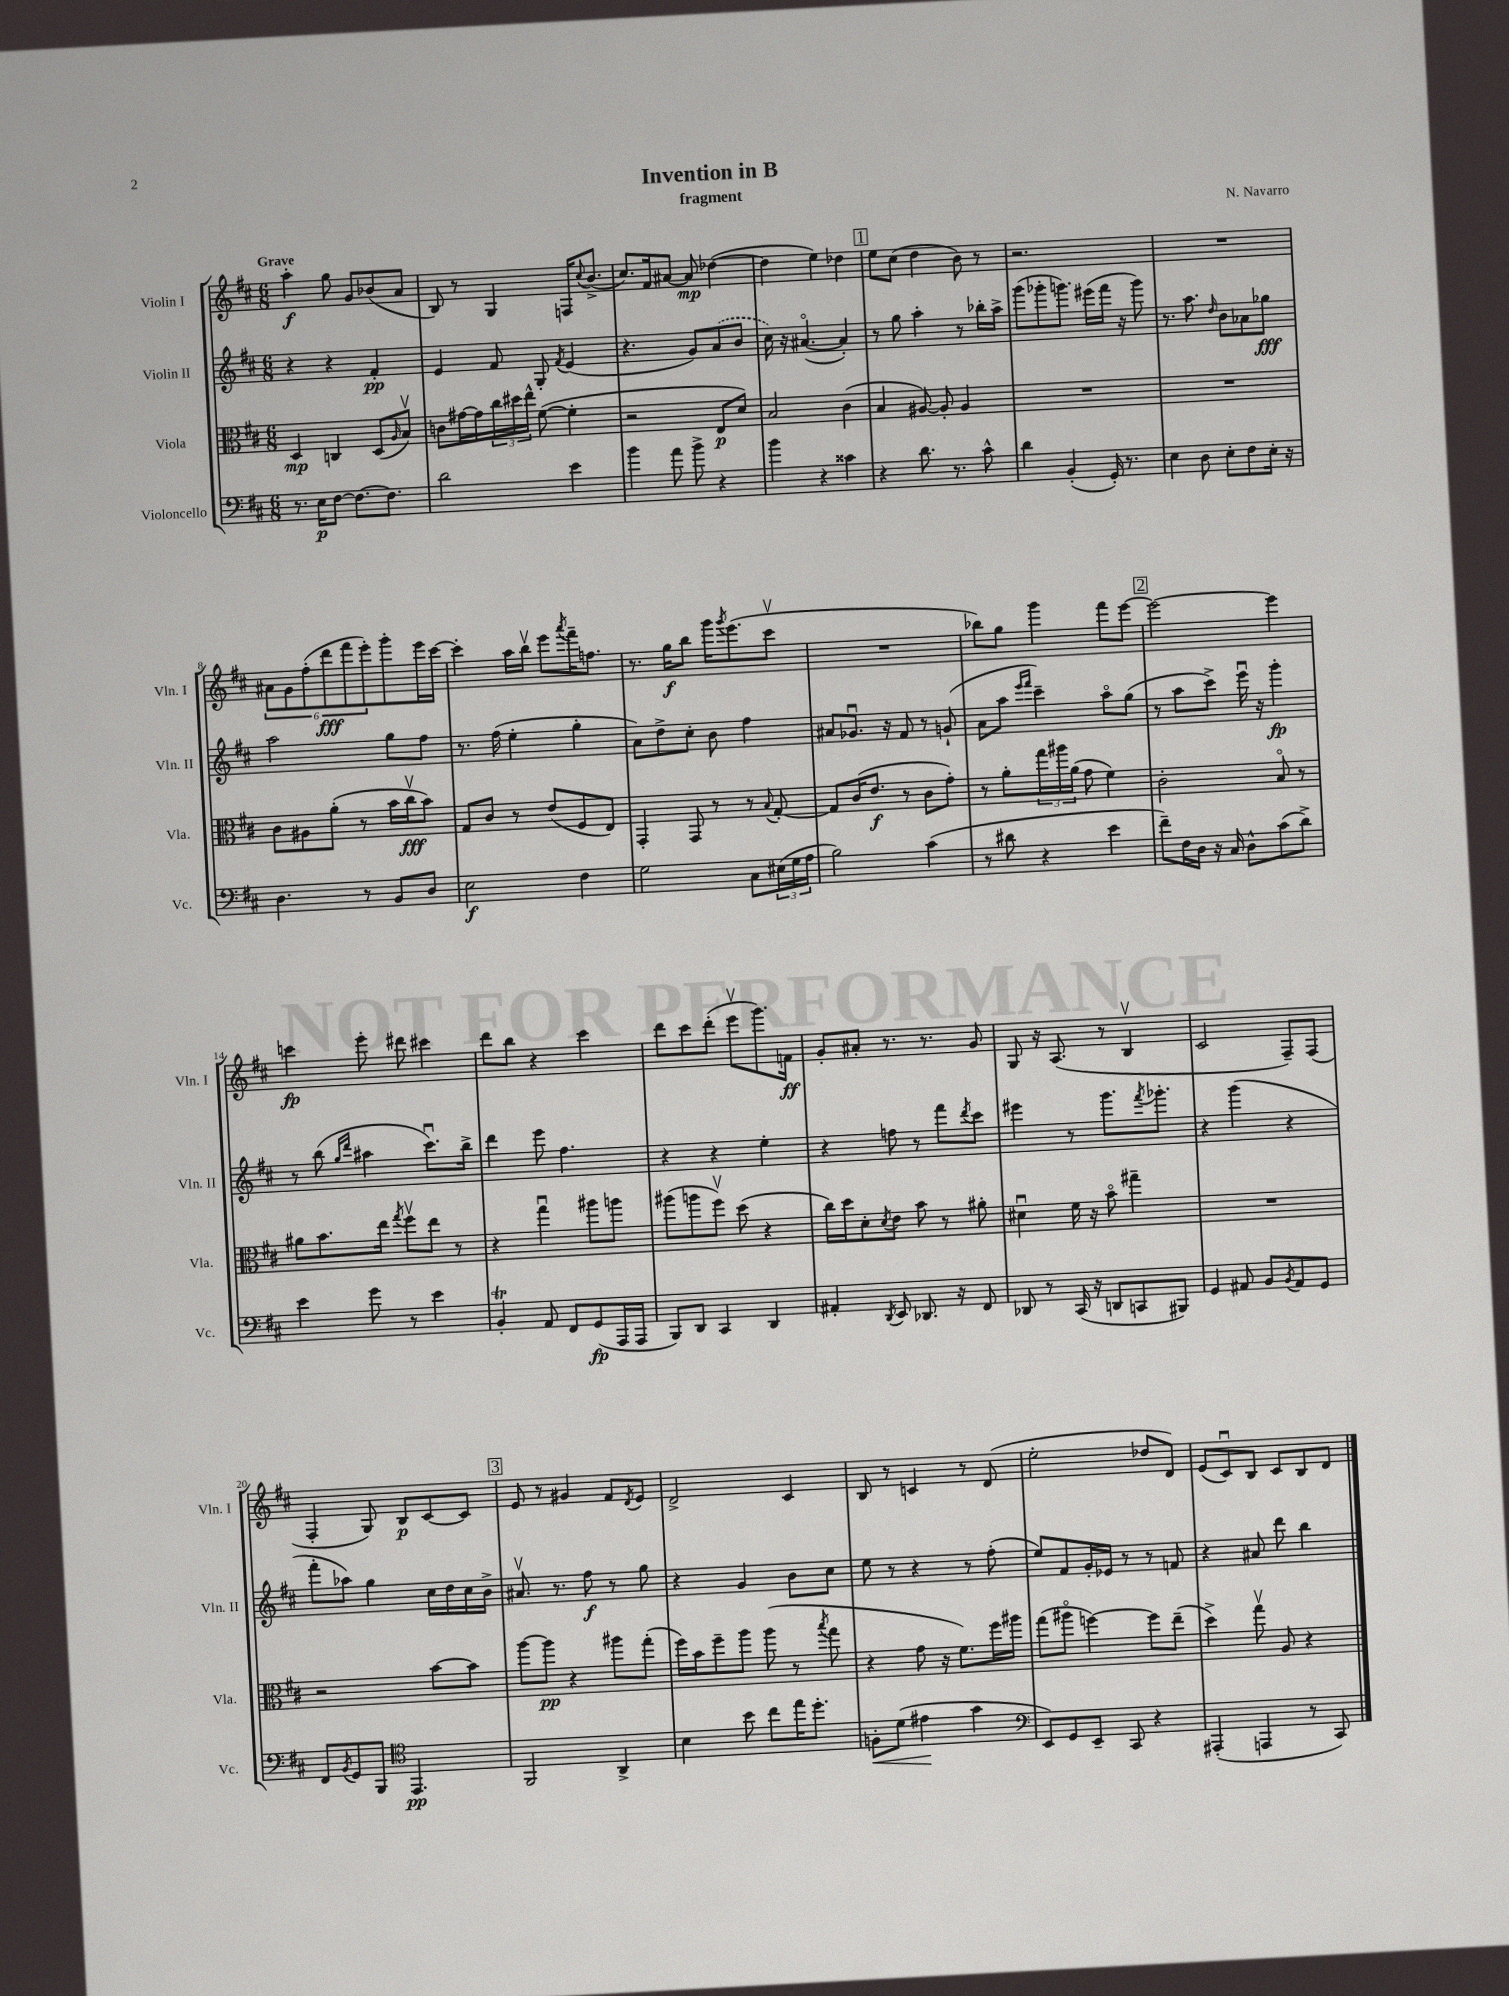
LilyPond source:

\header { title = "Invention in B" composer = "N. Navarro" subtitle = "fragment" }
<<
\new StaffGroup <<
\new Staff = "s0" \with { instrumentName = "Violin I" shortInstrumentName = "Vln. I" } {
    \clef treble \key d \major \numericTimeSignature \time 6/8 \tempo "Grave"
    a''4-.\f g''8 g'8 bes'8( a'8 |
    b8) r8 g4 f16 \appoggiatura { cis''8 } b'8.->( |
    cis''8.) fis'16 ais'8~ ais'8\mp des''4~( |
    des''4 e''4) des''4 |
    \mark \markup { \box "1" } e''8 cis''8( d''4 b'8) r8 |
    r2. |
    R2. |
    \tuplet 6/4 { ais'8 g'8 fis''8-.( d'''8\fff fis'''8 e'''8-.) } g'''8-. e'''16 cis'''16~ |
    cis'''4-. a''16 b''16\upbow e'''8 \acciaccatura { a'''8 } fis'''16-- f''8. |
    r8. g''16\f b''8 g'''16 \acciaccatura { g'''8 } e'''8.( cis'''8\upbow |
    R2. |
    bes''8) g''8 g'''4 fis'''8 e'''8~ |
    \mark \markup { \box "2" } e'''2~ e'''4 |
    c'''4\fp e'''8-. dis'''8 cis'''4 |
    d'''8 b''8 r4 cis'''4 |
    d'''8 cis'''8 d'''8-.( e'''8\upbow g'''8.) f'16\ff |
    g'8-. ais'8-. r8. r8. g'8 |
    g8 r16 a8.( r8 b4\upbow |
    cis'2 fis8--) fis8( |
    fis4-. g8) b8\p cis'8~ cis'8 |
    \mark \markup { \box "3" } e'8 r8 gis'4 fis'8 \acciaccatura { d'8 } e'8 |
    d'2-> cis'4 |
    b8 r8 c'4 r8 d'8( |
    e''2-. des''8 d'8) |
    e'8( cis'8\downbow) b8 cis'8 b8 d'8 \bar "|." |
}
\new Staff = "s1" \with { instrumentName = "Violin II" shortInstrumentName = "Vln. II" } {
    \clef treble \key d \major \numericTimeSignature \time 6/8
    r4 r4 fis'4-.\pp |
    e'4 fis'8 g8-. \acciaccatura { fis'8 } e'4( |
    r4. g'8) \once \slurDashed a'8( b'8 |
    cis''16) r16 ais'4.~\flageolet( ais'4-.) |
    \mark \markup { \box "1" } r8 g''8 a''4-. r8 bes''16-. a''16-> |
    g'''8( ges'''8-. g'''8.) eis'''16( fis'''16 r16 g'''8) |
    r8. a''8. \grace { d''16 } b'8 aes'8 ges''8\fff |
    a''2 g''8 fis''8 |
    r8. fis''16( e''4-. g''4-. |
    a'8) d''8-> cis''8-. b'8 fis''4 |
    ais'8 ges'8.\downbow r16 fis'8 r8 g'8-!( |
    a'8 a''8 \grace { e'''16 fis'''16 } cis'''4--) a''8\flageolet g''8( |
    \mark \markup { \box "2" } r8 a''8 cis'''8->) e'''16\downbow r16 g'''4-.\fp |
    r8 b''8( \grace { g''16 d'''16 } ais''4 cis'''8.\downbow) b''16-> |
    d'''4 e'''8 fis''4. |
    r4 r4 e''4-. |
    r4 f''8 r8 fis'''8 \acciaccatura { d'''8 } cis'''8 |
    eis'''4 r8 g'''8. \acciaccatura { fis'''8 } ges'''8.-. |
    r4 g'''4( r4 |
    fis'''8-. aes''8) g''4 cis''16 d''16 cis''16 b'16-> |
    \mark \markup { \box "3" } ais'8.\upbow r8. fis''8\f r8 g''8 |
    r4 g'4 b'8 cis''8 |
    e''8 r8 r4 r8 fis''8-.( |
    e''8) fis'8 g'16-. ees'16 r8 r8 f'8 |
    r4 ais'8 d'''8 b''4 \bar "|." |
}
\new Staff = "s2" \with { instrumentName = "Viola" shortInstrumentName = "Vla." } {
    \clef alto \key d \major \numericTimeSignature \time 6/8
    d4\mp c4 d8( \grace { a16 } b8\upbow) |
    c'8 gis'16~ gis'16 \tuplet 3/2 { cis''16 dis''16 e''16-^ } fis'8~( fis'4-. |
    r2 e8\p d'8) |
    b2 cis'4( |
    \mark \markup { \box "1" } b4 ais8~) ais8-. ais4 |
    R2. |
    R2. |
    cis'8 ais8 a'8-.( r8 b'16 cis''16\upbow\fff b'8) |
    g8 cis'8 r8 e'8( fis8 e8) |
    g,4-. g,8 r8 r8 \appoggiatura { b8 } g8~-. |
    g8 cis'16( e'8.\f r8 cis'8 g'8-.) |
    r8 a'8-. \tuplet 3/2 { g''16 ais''16 a'16( } g'8 fis'4) |
    \mark \markup { \box "2" } cis'2-. b8\flageolet r8 |
    ais'8 b'8. e''16 \acciaccatura { g''8 } fis''8\upbow e''8 r8 |
    r4 g''4\downbow ais''8 a''8 |
    ais''8( a''8 fis''8\upbow) d''8( r4 |
    cis''16) d''16 d'8-. \acciaccatura { d'8 } e'8 b'8 r8 ais'8-. |
    dis'4\downbow fis'16 r16 b'8\flageolet gis''4-- |
    R2. |
    r2 b'8~ b'8 |
    \mark \markup { \box "3" } a''8~ a''8\pp r4 ais''8 g''8-.( |
    fis''16) b'16 fis''8-- a''8 a''8( r8 \acciaccatura { b''8 } g''8 |
    r4 g'8 r16 fis'8.) fis''16 ais''16 |
    g''8( ais''8\flageolet f''4~) f''8 e''8--( |
    d''4->) g''8\upbow a8 r4 \bar "|." |
}
\new Staff = "s3" \with { instrumentName = "Violoncello" shortInstrumentName = "Vc." } {
    \clef bass \key d \major \numericTimeSignature \time 6/8
    r8. e16\p fis8~ fis8.~ fis8. |
    d'2 e'4 |
    b'4 a'8 b'8-> r4 |
    b'4 r4 cisis'4 |
    \mark \markup { \box "1" } r4 d'8. r8. cis'8-^ |
    d'4 b,4-.( g,16-.) r8. |
    e4 d8 e8-. fis8 e16-. r16 |
    d4. r8 b,8 d8 |
    e2\f fis4 |
    g2 cis8 \tuplet 3/2 { eis16( g16 a16 } |
    b2) cis'4( |
    r8 dis'8 r4 e'4 |
    \mark \markup { \box "2" } fis'8--) fis16 d16 r16 cis16 d8-^ cis'8( d'8->) |
    e'4 g'8 r8 e'4 |
    b,4-.\trill a,8 fis,8 g,8\fp( a,,16 a,,16 |
    b,,8) d,8 cis,4 d,4 |
    ais,4-. \acciaccatura { d,8 } e,8 des,8. r16 fis,8 |
    des,8 r8 cis,16( r16 d,8 c,8 bis,,8) |
    g,4 ais,8 b,8 \acciaccatura { b,8 } ais,8 g,8 |
    fis,8 \acciaccatura { b,8 } g,8 b,,8 \clef tenor e,4.\pp |
    \mark \markup { \box "3" } fis,2 a,4-> |
    b4 b'8 cis''8 e''16 d''8.-. |
    f8-.\< d'8( eis'4\! g'4 |
    \clef bass e,8) g,8 e,8-- cis,8 r4 |
    ais,,4-.( a,,4 r8 cis,8) \bar "|." |
}
>>
>>
